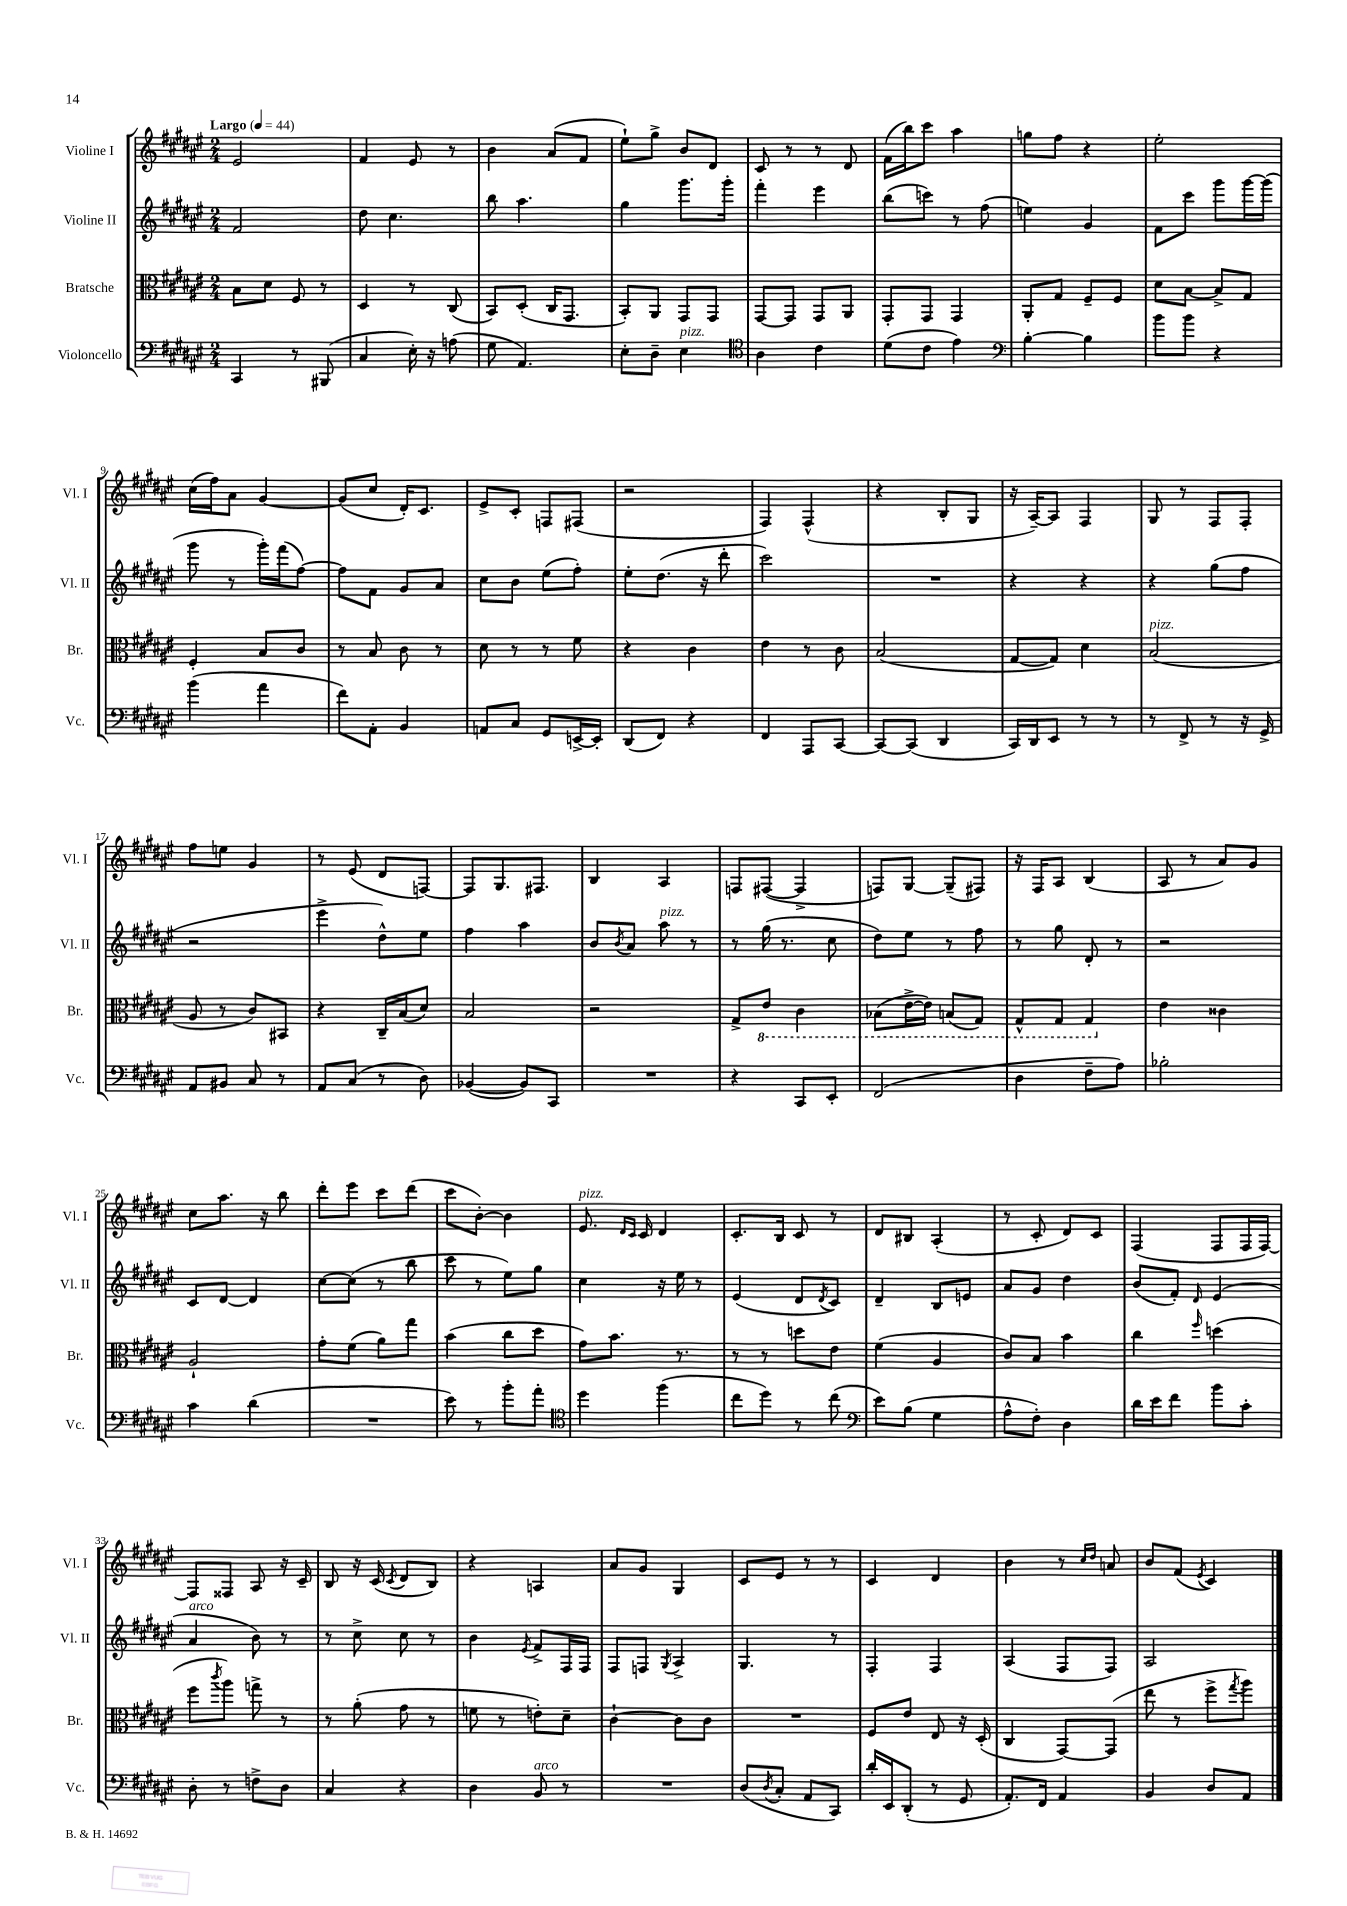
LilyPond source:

<<
\new StaffGroup <<
\new Staff = "s0" \with { instrumentName = "Violine I" shortInstrumentName = "Vl. I" } {
    \clef treble \key fis \major \numericTimeSignature \time 2/4 \tempo "Largo" 4 = 44
    eis'2 |
    fis'4 eis'8 r8 |
    b'4 ais'8( fis'8 |
    eis''8-!) gis''8-> b'8 dis'8 |
    cis'8 r8 r8 dis'8 |
    fis'16( b''16) cis'''8 ais''4 |
    g''8 fis''8 r4 |
    eis''2-. |
    cis''16( fis''16) ais'8 gis'4~ |
    gis'8( cis''8 dis'16-.) cis'8. |
    eis'8-> cis'8-. f8 fis8( |
    r2 |
    fis4) fis4-^( |
    r4 b8-. gis8 |
    r16 ais16~--) ais8 fis4 |
    gis8 r8 fis8 fis8-. |
    fis''8 e''8 gis'4 |
    r8 eis'8( dis'8 f8~) |
    f8 gis8. fis8. |
    b4 ais4 |
    f8 fis8~( fis4-> |
    f8) gis8~ gis8--( fis8) |
    r16 fis16 ais8 b4( |
    ais8 r8 ais'8) gis'8 |
    cis''8 ais''8. r16 b''8 |
    dis'''8-. eis'''8 cis'''8 dis'''8( |
    cis'''8 b'8~-.) b'4 |
    eis'8.^\markup { \italic "pizz." } \grace { dis'16 cis'16 } cis'16 dis'4 |
    cis'8.-. b16 cis'8 r8 |
    dis'8 bis8 ais4-.( |
    r8 cis'8-. dis'8) cis'8 |
    fis4( fis8 fis16 fis16~) |
    fis8 fisis8 ais8 r16 cis'16-- |
    b8 r16 cis'16( \acciaccatura { cis'8 } dis'8 b8) |
    r4 a4 |
    ais'8 gis'8 gis4 |
    cis'8 eis'8 r8 r8 |
    cis'4 dis'4 |
    b'4 r8 \grace { cis''16 dis''16 } a'8 |
    b'8 fis'8( \acciaccatura { eis'8 } cis'4) \bar "|." |
}
\new Staff = "s1" \with { instrumentName = "Violine II" shortInstrumentName = "Vl. II" } {
    \clef treble \key fis \major \numericTimeSignature \time 2/4
    fis'2 |
    dis''8 cis''4. |
    b''8 ais''4. |
    gis''4 gis'''8. gis'''16-. |
    fis'''4-. eis'''4 |
    b''8( c'''8) r8 fis''8( |
    e''4) gis'4 |
    fis'8 cis'''8 gis'''8 gis'''16~ gis'''16( |
    gis'''8 r8 gis'''16-.) fis'''16( fis''8~) |
    fis''8 fis'8 gis'8 ais'8 |
    cis''8 b'8 eis''8( fis''8-.) |
    eis''8-. dis''8.( r16 dis'''8-. |
    cis'''2) |
    R2 |
    r4 r4 |
    r4 gis''8( fis''8 |
    r2 |
    eis'''4-> dis''8-^) eis''8 |
    fis''4 ais''4 |
    b'8 \acciaccatura { b'8 } ais'8 ais''8^\markup { \italic "pizz." } r8 |
    r8 gis''16( r8. cis''8 |
    dis''8) eis''8 r8 fis''8 |
    r8 gis''8 dis'8-. r8 |
    r2 |
    cis'8 dis'8~ dis'4 |
    cis''8~ cis''8( r8 b''8 |
    cis'''8 r8 eis''8) gis''8 |
    cis''4 r16 eis''16 r8 |
    eis'4( dis'8 \acciaccatura { dis'8 } cis'8) |
    dis'4-- b8 e'8 |
    ais'8 gis'8 dis''4 |
    b'8( fis'8-.) \grace { dis'16 } eis'4( |
    ais'4^\markup { \italic "arco" } b'8) r8 |
    r8 cis''8-> cis''8 r8 |
    b'4 \acciaccatura { eis'8 } fis'8-> fis16 fis16 |
    fis8 f8 \acciaccatura { gis8 } ais4-> |
    gis4. r8 |
    fis4-. fis4 |
    ais4( fis8 fis8) |
    ais2 \bar "|." |
}
\new Staff = "s2" \with { instrumentName = "Bratsche" shortInstrumentName = "Br." } {
    \clef alto \key fis \major \numericTimeSignature \time 2/4
    b8 dis'8 fis8 r8 |
    dis4 r8 cis8( |
    b,8) dis8-.( cis16 gis,8. |
    b,8-.) ais,8 gis,8 gis,8 |
    gis,8~ gis,8 gis,8 ais,8 |
    gis,8-. gis,8 gis,4 |
    ais,8-. gis8 fis8-- fis8 |
    dis'8 b8~ b8-> gis8 |
    fis4-. b8 cis'8 |
    r8 b8 cis'8 r8 |
    dis'8 r8 r8 fis'8 |
    r4 cis'4 |
    eis'4 r8 cis'8 |
    b2( |
    gis8~ gis8) dis'4 |
    b2^\markup { \italic "pizz." }( |
    ais8 r8 cis'8) bis,8 |
    r4 cis16-- b16( dis'8) |
    b2 |
    r2 |
    gis8-> \ottava #-1 eis8 cis4 |
    bes,8( eis16~-> eis16) b,8( gis,8) |
    gis,8-^ gis,8 gis,4 \ottava #0 |
    eis'4 cisis'4 |
    ais2-! |
    gis'8-. fis'8( ais'8) gis''8 |
    b'4( cis''8 dis''8 |
    gis'8) b'8. r8. |
    r8 r8 d''8 eis'8 |
    fis'4( ais4 |
    cis'8) b8 b'4 |
    cis''4 \grace { fis''16 } d''4( |
    fis''8 \acciaccatura { cis'''8 } ais''8) g''8-> r8 |
    r8 ais'8-.( gis'8 r8 |
    f'8 r8 e'8-.) dis'8-- |
    cis'4~-! cis'8 cis'8 |
    R2 |
    fis8 eis'8 eis8 r16 dis16-.( |
    cis4 gis,8~) gis,8( |
    eis''8 r8 fis''8-> \acciaccatura { gis''8 } ais''8) \bar "|." |
}
\new Staff = "s3" \with { instrumentName = "Violoncello" shortInstrumentName = "Vc." } {
    \clef bass \key fis \major \numericTimeSignature \time 2/4
    cis,4 r8 bis,,8( |
    cis4 eis16-.) r16 a8( |
    gis8 ais,4.) |
    eis8-. dis8-- eis4^\markup { \italic "pizz." } |
    \clef tenor ais4 cis'4 |
    dis'8( cis'8 eis'4) |
    \clef bass b4~-. b4 |
    b'8 b'8 r4 |
    b'4( ais'4 |
    fis'8) ais,8-. b,4 |
    a,8 cis8 gis,8 e,16~-> e,16-. |
    dis,8( fis,8) r4 |
    fis,4 ais,,8 cis,8~ |
    cis,8~ cis,8( dis,4 |
    cis,16) dis,16 eis,8 r8 r8 |
    r8 fis,8-> r8 r16 gis,16-> |
    ais,8 bis,8 cis8 r8 |
    ais,8 cis8( r8 dis8) |
    bes,4~( bes,8) cis,8 |
    R2 |
    r4 cis,8 eis,8-. |
    fis,2( |
    dis4 fis8-- ais8) |
    bes2-. |
    cis'4 dis'4( |
    R2 |
    eis'8) r8 b'8-. ais'8-. |
    \clef tenor dis''4 fis''4( |
    cis''8 dis''8) r8 cis''8( |
    \clef bass eis'8) b8( gis4 |
    ais8-^ fis8-.) dis4 |
    dis'16 eis'16 fis'8 b'8 cis'8-. |
    dis8-. r8 f8-> dis8 |
    cis4 r4 |
    dis4 b,8^\markup { \italic "arco" } r8 |
    R2 |
    dis8( \acciaccatura { dis8 } cis8-. ais,8 cis,8) |
    dis'16-. eis,16 dis,8-.( r8 gis,8 |
    ais,8.-.) fis,16 ais,4 |
    b,4 dis8 ais,8 \bar "|." |
}
>>
>>
